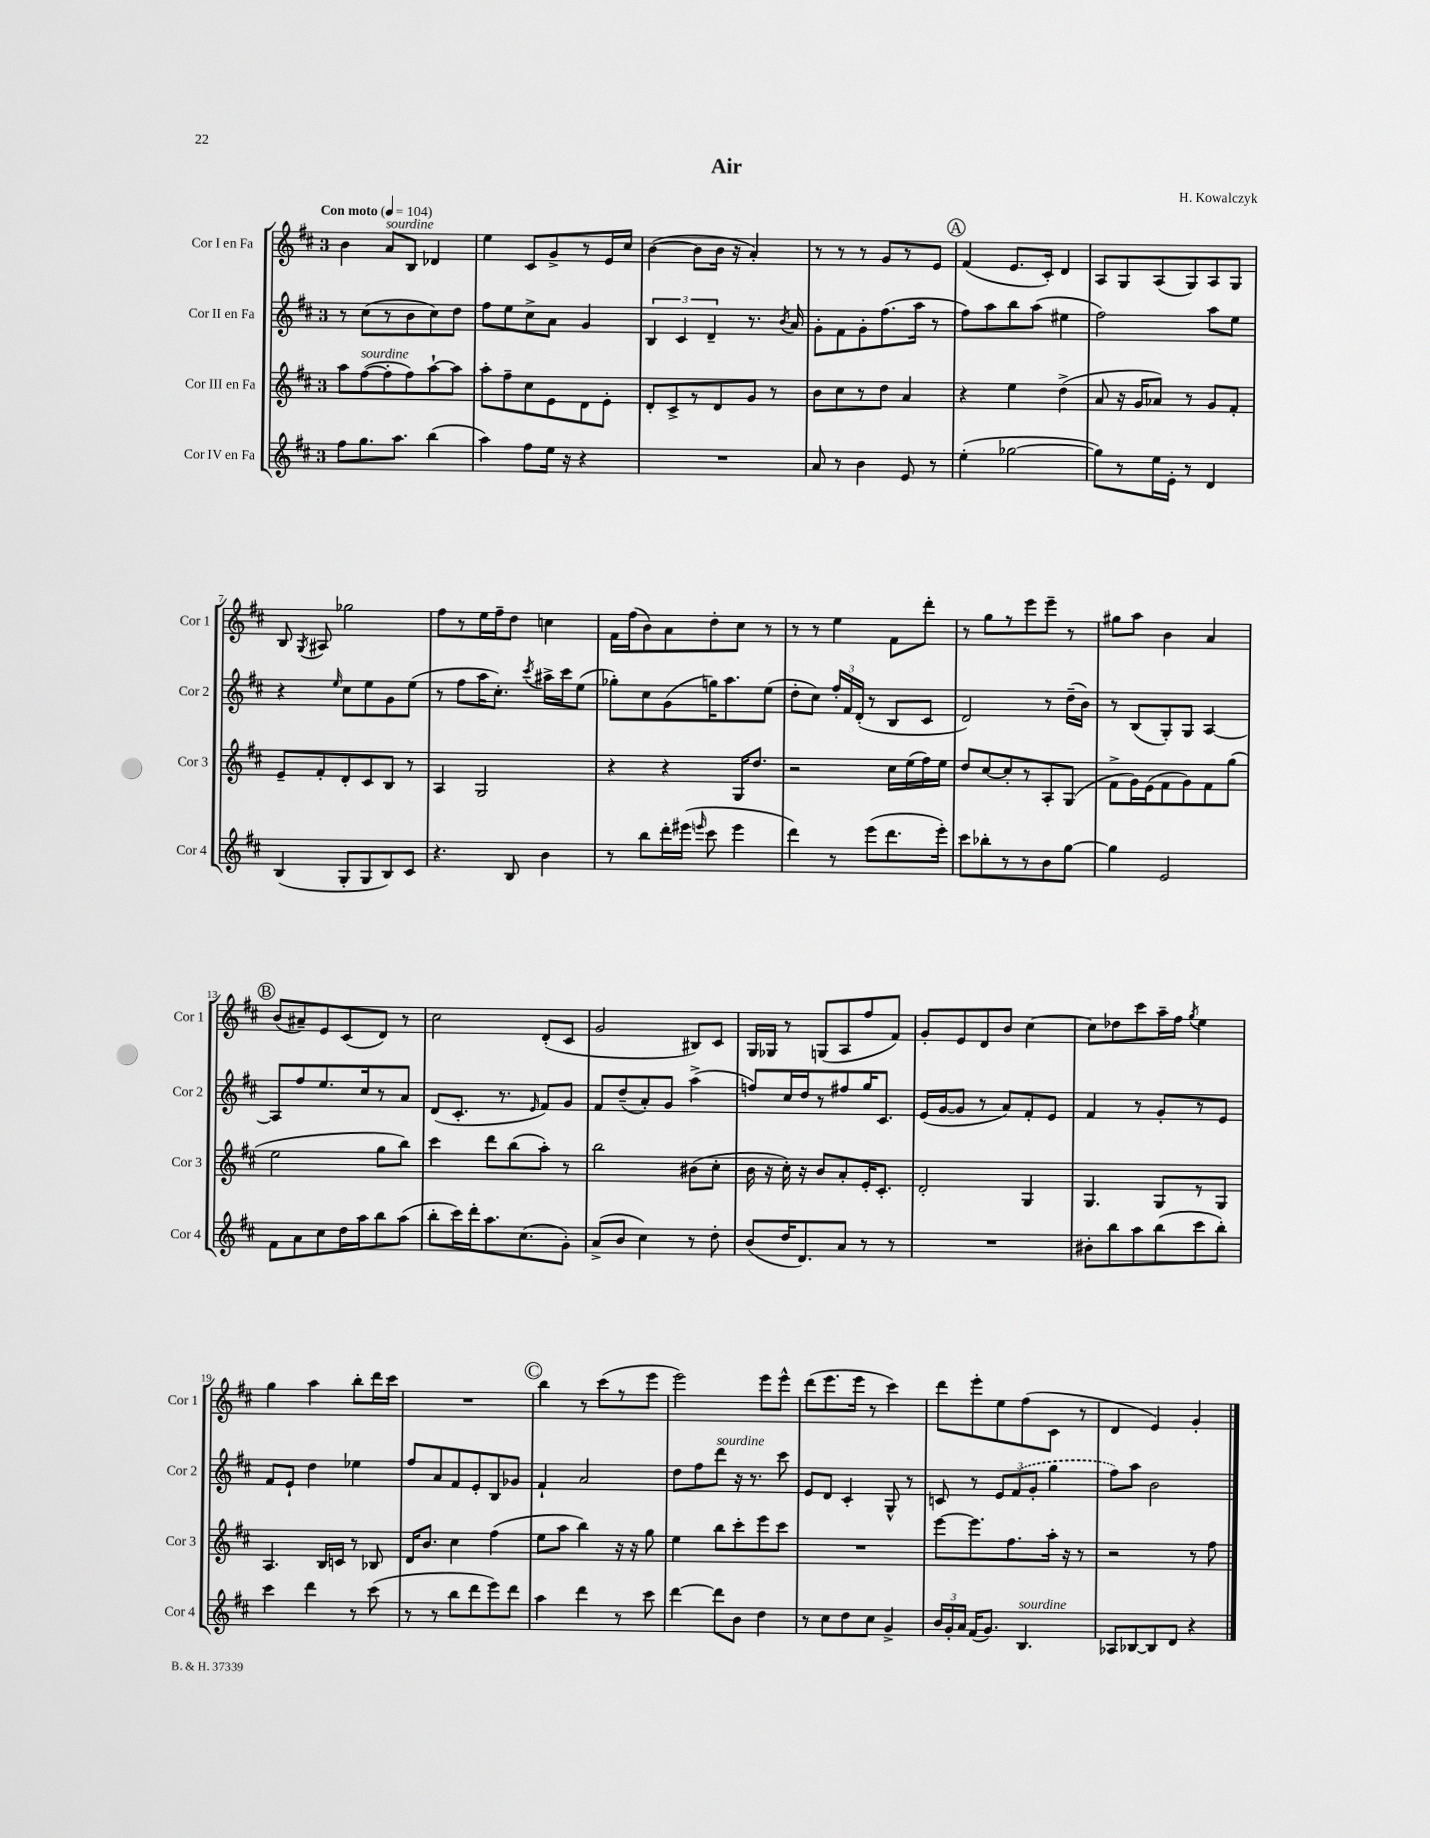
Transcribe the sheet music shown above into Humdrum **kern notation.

**kern	**kern	**kern	**kern
*staff4	*staff3	*staff2	*staff1
*clefG2	*clefG2	*clefG2	*clefG2
*k[f#c#]	*k[f#c#]	*k[f#c#]	*k[f#c#]
*M3/4	*M3/4	*M3/4	*M3/4
*MM104	*MM104	*MM104	*MM104
8ff#\L	8aa\L	8r	4b\
8.gg\	([8ff#\	(8cc#\L	.
.	8ff#'\]	8r	8a/L
8.aa\J	.	.	.
.	8ff#\)	8b\	8B/J
(4bb\	[8aa`\	8cc#\)	4d-/
.	8aa\]J	8dd\J	.
=	=	=	=
4aa\)	8aa'\L	8ff#\L	4ee\
.	8ff#~\	8ee\	.
8ff#\L	8cc#\	8cc#^\	8c#/L
16ee\Jk	8e\	8a\J	8g^/
16r	.	.	.
4r	8d\	4g/	8r
.	8e'\J	.	16e/L
.	.	.	16cc#/JJ
=	=	=	=
2.r	8d'/L	6B/	([4b\
.	8c#^/	.	.
.	.	6c#/	.
.	8r	.	8b\]L
.	.	6d~/	.
.	8d/	.	16b\Jk
.	.	.	16r
.	8g/J	8.r	4a'/)
.	8r	.	.
.	.	8qb/	.
.	.	16a/	.
=	=	=	=
8a/	8b\L	8g'\L	8r
8r	8cc#\	8f#\	8r
4b\	8r	8g'\	8r
.	8dd\J	(8.ff#\	8g/L
8e/	4a/	.	8r
.	.	16aa\Jk	.
8r	.	8r	8e/J
=	=	=	=
(4ee'\	4r	8ff#\L)	(4f#/
.	.	8aa\	.
[2gg-\	4ee\	8bb\	8.e/L
.	.	(8aa\J	.
.	.	.	16c#'/Jk)
.	(4dd^\	4ee#\	4d/
=	=	=	=
8gg-\]L)	8a/	2ff#\)	8A/L
8r	16r	.	8G/
.	16g/LK	.	.
16ee\L	8a-/J)	.	(8A/
16e'\JJ	.	.	.
8r	8r	.	8G/)
4d/	8g/L	8aa\L	8A/
.	8f#'/J	8ee\J	8G/J
=	=	=	=
(4B/	8e~/L	4r	8B/
.	.	.	8qG/
.	8f#'/	.	8A#/
.	.	16qqee/	.
8G'/L	8d'/	8cc#\L	2gg-\
8G/	8c#/	8ee\	.
8B/)	8B/J	8g\	.
8c#/J	8r	(8ee\J	.
=	=	=	=
4.r	4A/	8r	8ff#\L
.	.	8ff#\L	8r
.	2G/	16aa\K	16ee\L
.	.	8.cc#'\J)	16ff#~\J
8B/	.	.	8dd\J
.	.	8qccc#/	.
4b\	.	16aa#^\LL	4cc\
.	.	16ccc#\J	.
.	.	(8ee\J	.
=	=	=	=
8r	4r	8gg-'\L)	16f#\LL
.	.	.	(16ff#\J
8bb\L	.	8cc#\	8b\)
16ddd'\L	4r	(8g\	8a\
(16eee#\JJ	.	.	.
16qqeee/	.	.	.
8ccc#\	.	16gg\K)	8dd'\
.	.	8.aa\	.
4eee\	16G/LK	.	8cc#\J
.	8.dd/J	.	.
.	.	(8ee\J	8r
=	=	=	=
4ddd\)	2r	8dd'\L	8r
.	.	8cc#\J)	8r
8r	.	24ff#'/LL	4ee\
.	.	24f#/	.
.	.	(24d'/JJ	.
(8eee\L	.	8r	.
8.ddd\	16cc#\LL	8B/L	8f#\L
.	(16ee\	.	.
.	16ff#\)	8c#/J	8ddd'\J
16eee'\Jk)	16ee\JJ	.	.
=	=	=	=
8ccc#\L	8dd/L	2d/)	8r
8bb-'\	[8cc#/	.	8gg\L
8r	8cc#'/]	.	8r
8r	8r	.	8eee\
8b\	8A'/	8r	8eee~\J
[8gg\J	(8G/J	(16dd~\LL	8r
.	.	16b\JJ)	.
=	=	=	=
4gg\]	8f#^\L	8r	8gg#\L
.	16g\L)	(8B/L	8aa\J
.	(16e\J	.	.
2e/	8f#\	8G'/)	4b\
.	8g\)	8G/J	.
.	8f#\	[4A/	4a/
.	(8gg\J	.	.
=	=	=	=
8f#\L	2ee\	8A/]L	(8b/L
8a\	.	8ff#/	8a#~/)
8cc#\	.	8.ee/	8e/
16dd\L	.	.	(8c#/
16aa\J	.	16cc#/k	.
8bb\	8gg\L	8r	8d/J)
(8aa\J	8bb\J)	8a/J	8r
=	=	=	=
8bb'\L	4ccc#\	(8d/L	2cc#\
16ccc#\L)	.	8.c#'/J	.
16ddd'\J	.	.	.
8.aa\	8ddd\L	.	.
.	.	8.r	.
.	(8bb\	.	.
(8.cc#\	.	.	.
.	.	16qqe/	.
.	8aa'\J)	8f#/L)	(8d'/L
8g'\J)	8r	8g/J	8c#/J
=	=	=	=
(8a^/L	2bb\	8f#/L	2g/
8b/J	.	(8dd~/	.
4cc#\)	.	8a'/)	.
.	.	8g/J	.
8r	(8b#\L	(4aa^\	8B#/L)
8dd'\	8cc#'\J	.	8c#/J
=	=	=	=
(8b/L	16b\	8ff/L)	16G/LL
.	16r	.	16G-/JJ
16dd/K	16cc#'\)	16cc#/L	8r
8.d/)	16r	16dd/J	.
.	8b/L	8r	(8G/L
8a/J	8a'/	8ff#/	8A/
8r	16e'/K	16gg/K	8ff#/
.	8.c#'/J	8.c#/J	.
8r	.	.	8f#/J)
=	=	=	=
2.r	2d'/	(16e/LL	8g'/L
.	.	[16g/J	.
.	.	8g/]J	8e/
.	.	8r	8d/
.	.	8a/L)	8b/J
.	4G/	8f#'/	[4cc#\
.	.	8e/J	.
=	=	=	=
8b#'\L	4.G/	4f#/	8cc#\]L
8bb\	.	.	8dd-\
8aa\	.	8r	8ccc#\
(8bb\	8G/L	8g'/L	16aa~\L
.	.	.	16ff#\JJ
.	.	.	8qgg/
8ccc#\	8r	8r	4ee\
8bb'\J)	8G/J	8e/J	.
=	=	=	=
4ccc#\	4.A/	8f#/L	4gg\
.	.	8e`/J	.
4ddd\	.	4dd\	4aa\
.	16B/LL	.	.
.	16c/JJ	.	.
8r	8r	4ee-\	8bb'\L
(8ccc#\	8B-/	.	16ddd\L
.	.	.	16ccc#\JJ
=	=	=	=
8r	16d/LK	8ff#/L	2.r
.	8.b/J	.	.
8r	.	8a/	.
8bb\L	4cc#\	8f#/	.
8ddd\	.	8e'/	.
8eee\)	(4ff#\	8B/	.
8ddd\J	.	8g-/J	.
=	=	=	=
4aa\	8ee\L	4f#`/	4bb\
.	8aa\J	.	.
4ddd\	4bb\)	2a/	8r
.	.	.	(8ccc#\L
8r	16r	.	8r
.	16r	.	.
8ccc#\	8gg\	.	8eee\J
=	=	=	=
[4ddd\	4ee\	8dd\L	2eee\)
.	.	8ff#\	.
8ddd\]L	8bb\L	8ddd\J	.
8b\J	8ccc#'\	16r	.
.	.	8.r	.
4dd\	8eee\	.	8eee\L
.	8ccc#\J	8ccc#\	8eee^^\J
=	=	=	=
8r	2.r	8e/L	(8ddd\L
8cc#\L	.	8d/J	8.eee\
8dd\	.	4c#'/	.
.	.	.	16eee\Jk
8cc#\J	.	.	8r
4g^/	.	8G^^/	4ccc#\)
.	.	8r	.
=	=	=	=
24b/LL	[8eee\L	8c/	8ddd\L
24g'/	.	.	.
24a/JJ	.	.	.
(16f#/LK	8.eee\]	8r	8eee'\
8.g/J)	.	.	.
.	.	12e/L	8ee\
.	8.ff#\	.	.
.	.	(12f#/	.
4.B/	.	.	(8ff#\
.	.	12g'/J	.
.	16aa'\Jk	4gg\	8c#\J
.	16r	.	.
.	8r	.	8r
=	=	=	=
8A-/L	2r	8ff#\L)	4d/
[8B-/	.	8aa\J	.
8B-/]	.	2b\	4e/)
8d/J	.	.	.
4r	8r	.	4g'/
.	8ff#\	.	.
==	==	==	==
*-	*-	*-	*-
